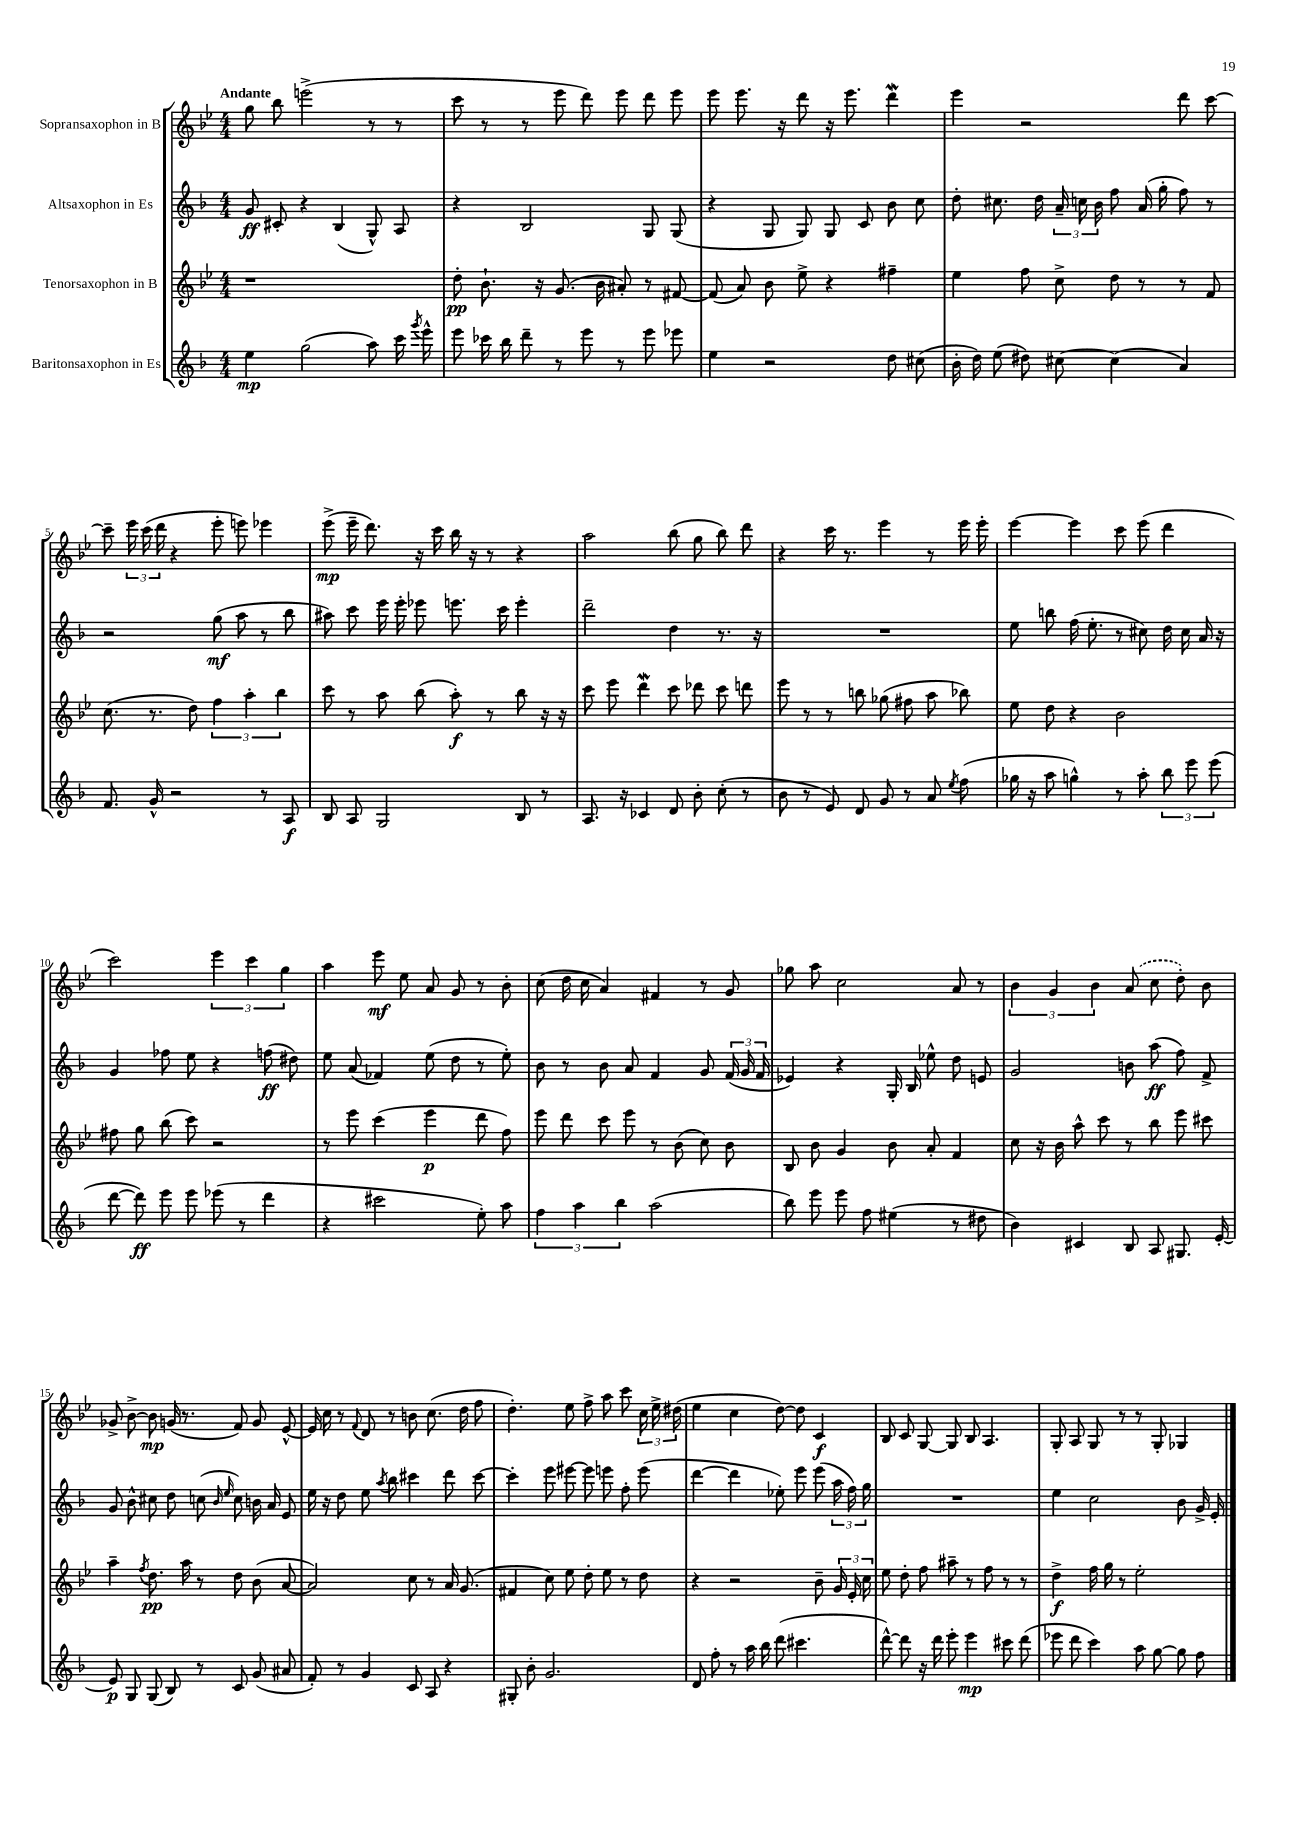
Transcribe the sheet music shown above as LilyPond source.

<<
\new StaffGroup <<
\new Staff = "s0" \with { instrumentName = "Sopransaxophon in B" } {
    \clef treble \key bes \major \numericTimeSignature \time 4/4 \tempo "Andante"
    \autoBeamOff g''8 bes''8 e'''2->( r8 r8 |
    c'''8 r8 r8 ees'''8 d'''8) ees'''8 d'''8 ees'''8 |
    ees'''8 ees'''8. r16 d'''8 r16 ees'''8. d'''4\mordent |
    ees'''4 r2 d'''8 c'''8~ |
    c'''8-- \tuplet 3/2 { ees'''16 c'''16( d'''16 } r4 ees'''8-. e'''8) ees'''4 |
    ees'''8->\mp( ees'''16-- d'''8.) r16 c'''16 bes''16 r16 r8 r4 |
    a''2 bes''8( g''8 bes''8) d'''8 |
    r4 c'''16 r8. ees'''4 r8 ees'''16 ees'''16-. |
    ees'''4~ ees'''4 c'''8 ees'''8( d'''4 |
    c'''2) \tuplet 3/2 { ees'''4 c'''4 g''4 } |
    a''4 ees'''8\mf ees''8 a'8 g'8 r8 bes'8-. |
    c''8( d''16 c''16 a'4) fis'4 r8 g'8 |
    ges''8 a''8 c''2 a'8 r8 |
    \tuplet 3/2 { bes'4 g'4 bes'4 } \once \slurDashed a'8( c''8 d''8-.) bes'8 |
    ges'8-> bes'8~-> bes'8\mp g'16( r8. f'8) g'8 ees'8~-^ |
    ees'16 c''16 r8 \appoggiatura { f'8 } d'8 r8 b'8 c''8.( d''16 f''8 |
    d''4.-.) ees''8 f''8-> a''8 c'''8 \tuplet 3/2 { c''16 ees''16-> dis''16( } |
    ees''4 c''4 d''8~) d''8 c'4\f |
    bes8 c'8 g8~ g8 bes8 a4. |
    g8-. a8 g8 r8 r8 g8-. ges4 \bar "|." |
}
\new Staff = "s1" \with { instrumentName = "Altsaxophon in Es" } {
    \clef treble \key f \major \numericTimeSignature \time 4/4
    \autoBeamOff g'8\ff cis'8-. r4 bes4( g8-^) a8 |
    r4 bes2 g8 g8( |
    r4 g8 g8) g8 c'8 bes'8 c''8 |
    d''8-. cis''8. d''16 \tuplet 3/2 { a'16-- c''16 bes'16 } f''8 a'16( g''16-. f''8) r8 |
    r2 g''8\mf( a''8 r8 bes''8 |
    ais''8) c'''8 e'''16 e'''16-. ees'''8 e'''8. c'''16 e'''4-. |
    d'''2-- d''4 r8. r16 |
    R1 |
    e''8 b''8 f''16( e''8.-. r8 cis''8) d''16 cis''16 a'16 r16 |
    g'4 fes''8 e''8 r4 f''8\ff( dis''8) |
    e''8 a'8( fes'4) e''8( d''8 r8 e''8-.) |
    bes'8 r8 bes'8 a'8 f'4 g'8 \tuplet 3/2 { f'16( g'16 f'16 } |
    ees'4) r4 g16-. bes16 ees''8-^ d''8 e'8 |
    g'2 b'8 a''8\ff( f''8) f'8-> |
    g'8 bes'8-^ cis''8 d''8 c''8( \grace { bes'16 e''16 } c''8) b'16 a'16 e'8 |
    e''16 r16 d''8 e''8 \acciaccatura { a''8 } bes''8 cis'''4 d'''8 cis'''8~ |
    cis'''4-. e'''8 eis'''8~ eis'''8 e'''8 f''8-. e'''8( |
    d'''4~ d'''4 ees''8-.) e'''8 e'''8( \tuplet 3/2 { a''16 f''16) g''16 } |
    R1 |
    e''4 c''2 bes'8 g'16-> e'16-. \bar "|." |
}
\new Staff = "s2" \with { instrumentName = "Tenorsaxophon in B" } {
    \clef treble \key bes \major \numericTimeSignature \time 4/4
    \autoBeamOff r1 |
    d''8-.\pp bes'8.-! r16 g'8.( bes'16 ais'8-.) r8 fis'8~ |
    fis'8( a'8) bes'8 ees''8-> r4 fis''4-- |
    ees''4 f''8 c''8-> d''8 r8 r8 f'8 |
    c''8.( r8. d''8) \tuplet 3/2 { f''4 a''4-. bes''4 } |
    c'''8 r8 a''8 bes''8( a''8-.\f) r8 bes''8 r16 r16 |
    c'''8 ees'''8 d'''4\mordent c'''8 des'''8 c'''8 d'''8 |
    ees'''8 r8 r8 b''8 ges''8( fis''8 a''8 bes''8) |
    ees''8 d''8 r4 bes'2 |
    fis''8 g''8 bes''8( c'''8) r2 |
    r8 ees'''8 c'''4( ees'''4\p d'''8 f''8) |
    ees'''8 d'''8 c'''8 ees'''8 r8 bes'8( c''8) bes'8 |
    bes8 bes'8 g'4 bes'8 a'8-. f'4 |
    c''8 r16 bes'16 a''8-^ c'''8 r8 bes''8 ees'''8 cis'''8 |
    a''4-- \acciaccatura { f''8 } d''8.\pp a''16 r8 d''8 bes'8( a'8~ |
    a'2) c''8 r8 a'16 g'8.( |
    fis'4 c''8) ees''8 d''8-. ees''8 r8 d''8 |
    r4 r2 bes'8-- \tuplet 3/2 { g'16 ees'16-. c''16 } |
    ees''8 d''8-. f''8 ais''8-- r8 f''8 r8 r8 |
    d''4->\f f''16 g''16 r8 ees''2-. \bar "|." |
}
\new Staff = "s3" \with { instrumentName = "Baritonsaxophon in Es" } {
    \clef treble \key f \major \numericTimeSignature \time 4/4
    \autoBeamOff e''4\mp g''2( a''8) c'''16 \acciaccatura { g'''8 } e'''16-^ |
    e'''8 ces'''16 bes''16 d'''8-- r8 e'''8 r8 e'''8 ees'''8 |
    e''4 r2 d''8 cis''8( |
    bes'16-. d''16) e''8( dis''8) cis''8~ cis''4( a'4) |
    f'8. g'16-^ r2 r8 a8\f |
    bes8 a8 g2 bes8 r8 |
    a8. r16 ces'4 d'8 bes'8-. c''8-.( r8 |
    bes'8 r8 e'8) d'8 g'8 r8 a'8 \acciaccatura { e''8 } f''8( |
    ges''16 r16 a''8 g''4-^) r8 a''8-. \tuplet 3/2 { bes''8 e'''8 e'''8( } |
    d'''8~ d'''8\ff) e'''8 e'''8 ees'''8( r8 d'''4 |
    r4 cis'''2 e''8-.) a''8 |
    \tuplet 3/2 { f''4 a''4 bes''4 } a''2( |
    bes''8) e'''8 e'''8 f''8 eis''4( r8 dis''8 |
    bes'4) cis'4 bes8 a8 gis8. e'16~-. |
    e'8\p g8 g8( bes8) r8 c'8 g'8( ais'8 |
    f'8-.) r8 g'4 c'8 a8 r4 |
    gis8-. bes'8-. g'2. |
    d'8 f''8-. r8 a''16 bes''16 d'''8( cis'''4. |
    d'''8~-^) d'''8 r16 d'''16 e'''8-. e'''4\mp cis'''8 d'''8( |
    ees'''8 d'''8 c'''4) a''8 g''8~ g''8 f''8 \bar "|." |
}
>>
>>
